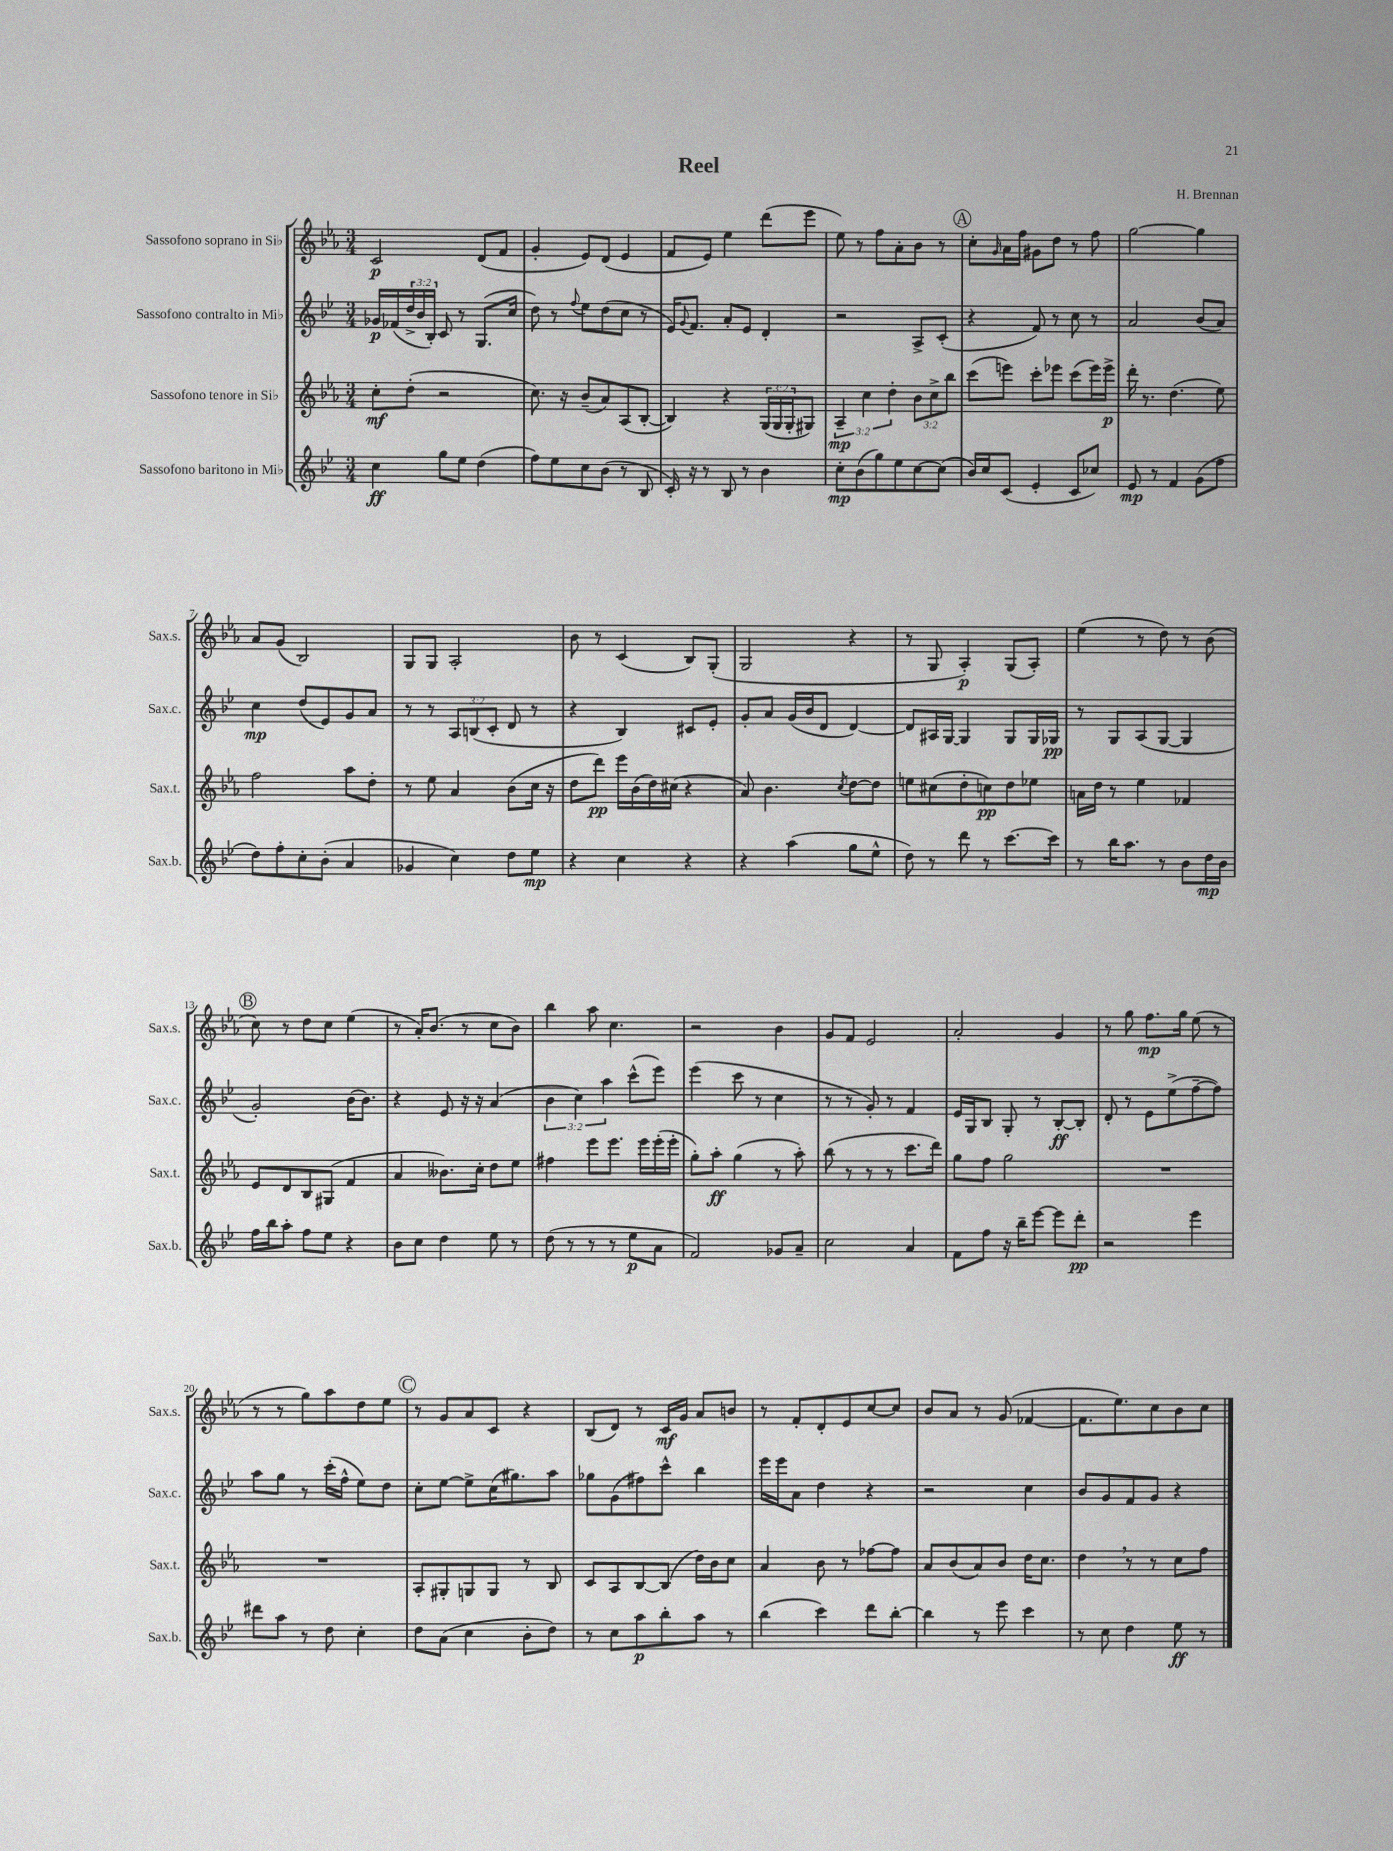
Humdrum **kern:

**kern	**kern	**kern	**kern
*staff4	*staff3	*staff2	*staff1
*clefG2	*clefG2	*clefG2	*clefG2
*k[b-e-]	*k[b-e-a-]	*k[b-e-]	*k[b-e-a-]
*M3/4	*M3/4	*M3/4	*M3/4
4cc\	8cc'\L	16g-/LL	2c/
.	.	(16f-/	.
.	(8dd'\J	24dd^/	.
.	.	24b-/	.
.	.	24B-'/JJ)	.
8gg\L	2r	8c/	.
8ee-\J	.	8r	.
(4dd\	.	(8.G/L	(8d/L
.	.	.	8f/J
.	.	16cc/Jk	.
=	=	=	=
8ff\L)	8.cc\)	8dd\)	4g'/
8ee-\	.	8r	.
.	16r	.	.
.	.	8qqff/	.
8cc\	(8b-~/L	8ee-\L	8e-/L)
(8b-\J	8a-/)	(8dd\	(8d/J
8r	(8A-/	8cc\J	4e-/
8B-/	[8B-'/J	8r	.
=	=	=	=
16c'/)	4B-/])	16e-/LK)	8f/L
.	.	8qqg/	.
16r	.	8.f/J	.
8r	.	.	8e-/J)
8B-/	4r	8a'/L	4ee-\
8r	.	8e-/J	.
4b-\	(24G/LL	4d'/	(8ddd\L
.	24G/	.	.
.	24G'/J	.	.
.	8G#/J)	.	8eee-\J
=	=	=	=
8cc'\L	6A-~/	2r	8ee-\)
(8b-\	.	.	8r
.	6cc\	.	.
8gg\)	.	.	8ff\L
.	6dd'\	.	.
8ee-\	.	.	8a-'\
[8cc\	12b-\L	8A^/L	8b-\J
.	12cc^\	.	.
(8cc\]J	.	(8c'/J	8r
.	12bb-\J	.	.
=	=	=	=
16b-/LL)	(8ccc\L	4r	8cc'\L
16cc/J	.	.	.
.	.	.	16qqg/
(8c/J	8eee\J)	.	16a-\L
.	.	.	16ff\JJ
4e-'/	8ccc'\L	8f/)	8g#\L
.	8eee-\J	8r	8dd\J
8c/L	(8ccc\L	8cc\	8r
8cc-/J)	16eee-\L)	8r	8ff\
.	16eee-^\JJ	.	.
=	=	=	=
8e-/	16ddd'\	2a/	[2gg\
.	8.r	.	.
8r	.	.	.
4f/	(4.dd\	.	.
(8g\L	.	(8b-/L	4gg\]
8ff\J	8ee-\)	8a/J)	.
=	=	=	=
8dd\L)	2ff\	4cc\	8a-/L
8ff'\	.	.	(8g/J
8cc'\	.	(8dd/L	2B-/)
(8b-'\J	.	8e-/)	.
4a/	8aa-\L	8g/	.
.	8dd'\J	8a/J	.
=	=	=	=
4g-/	8r	8r	8G/L
.	8ee-\	8r	8G/J
4cc\)	4a-/	12A/L	2A-'/
.	.	(12B/	.
.	.	12c'/J	.
8dd\L	(8b-\L	8d/	.
8ee-\J	16cc\Jk	8r	.
.	16r	.	.
=	=	=	=
4r	8dd\L	4r	8b-\
.	8ddd\J)	.	8r
4cc\	16eee-\LL	4B-/)	(4c/
.	(16b-\	.	.
.	16dd\)	.	.
.	(16cc#\JJ	.	.
4r	4r	8c#/L	8B-/L)
.	.	8e-'/J	(8G'/J
=	=	=	=
4r	8a-/)	8g'/L	2G/
.	4.b-\	8a/J	.
(4aa\	.	(16g/LL	.
.	.	16b-/J	.
.	.	8d/J	.
.	8qcc/	.	.
8gg\L	[8dd\L	[4d/)	4r
8ee-^^\J	8dd\]J	.	.
=	=	=	=
8dd\)	8ee\L	8d/]L	8r
8r	(8cc#\	16A#/L	8G/
.	.	[16G/JJ	.
8ddd\	8dd'\	4G/]	4A-'/)
8r	8cc\)	.	.
[8.ccc\L	8dd\	8G/L	(8G/L
.	8ee-\J	16G/L	8A-'/J)
16ccc\]Jk	.	16G-/JJ	.
=	=	=	=
8r	16a\LL	8r	(4ee-\
.	16dd\JJ	.	.
16bb-\LK	8r	8G/L	.
8.aa\J	.	.	.
.	4ee-\	(8A/	8r
8r	.	[8G/J	8dd\)
8b-\L	4f-/	4G/]	8r
16dd\L	.	.	(8b-\
16b-\JJ	.	.	.
=	=	=	=
16ff\LL	8e-/L	2g'/)	8cc\)
16bb-\J	.	.	.
8aa'\J	8d/	.	8r
8ff\L	8B-/	.	8dd\L
8ee-\J	(8G#/J	.	8cc\J
4r	4f/	(16b-\LK	(4ee-\
.	.	8.b-\J)	.
=	=	=	=
8b-\L	4a-/	4r	8r
8cc\J	.	.	16a-'/LK)
.	.	.	(8.b-/J
4dd\	8.b--\L)	8e-/	.
.	.	16r	8r
.	16cc'\Jk	16r	.
8ee-\	8dd\L	(4a/	8cc\L
8r	8ee-\J	.	8b-\J)
=	=	=	=
(8dd\	4ff#\	6b-\	4bb-\
8r	.	.	.
.	.	6cc\)	.
8r	8eee-\L	.	8aa-\
.	.	6aa\	.
8r	8.eee-\J	.	4.cc\
8ee-\L	.	(8ccc^^\L	.
.	16eee-\LL	.	.
8a\J	(16eee-'\	8eee-\J)	.
.	16eee-'\JJ	.	.
=	=	=	=
2f/)	8gg'\L)	(4eee-\	2r
.	8aa-'\J	.	.
.	(4gg\	8ccc\	.
.	.	8r	.
8g-/L	8r	4cc\	4b-\
8a~/J	8aa-'\)	.	.
=	=	=	=
2cc\	(8bb-\	8r	8g/L
.	8r	8r	8f/J
.	8r	8g'/)	2e-/
.	8r	8r	.
4a/	8.ccc\L	4f/	.
.	16ddd\Jk)	.	.
=	=	=	=
8f\L	8gg\L	16e-/LL	2a-'/
.	.	16G/J	.
8ff\J	8ff\J	8B-/J	.
16r	2gg\	8G'/	.
16bb-~\LK	.	.	.
[8eee-\J	.	8r	.
8eee-\]L	.	[8B-'/L	4g/
8ddd'\J	.	8B-'/]J	.
=	=	=	=
2r	2.r	8d'/	8r
.	.	8r	8gg\
.	.	8e-\L	8.ff\L
.	.	(8ee-^\	.
.	.	.	16gg\Jk
4eee-\	.	[8ff~\	(8ee-\
.	.	8ff\]J)	8r
=	=	=	=
8ddd#\L	2.r	8aa\L	8r
8aa\J	.	8gg\J	8r
8r	.	8r	8gg\L)
8dd\	.	(16ccc'\LL	8aa-\
.	.	16ff^^\JJ	.
4cc'\	.	8ee-\L)	8dd\
.	.	8dd\J	8ee-\J
=	=	=	=
8dd\L	8A-'/L	8cc'\L	8r
(8a\J	8G#'/	[8ee-\J	8g/L
4cc\	8G/	8ee-^\]L	8a-/
.	8G/J	(16cc\K	8c/J
.	.	8.gg#\)	.
8b-'\L	8r	.	4r
8dd\J)	8B-/	8aa\J	.
=	=	=	=
8r	8c/L	8gg-\L	(8B-/L
8cc\L	8A-/	(8g\	8d/J)
8aa\	[8B-/	8ff#\)	8r
8bb-'\	(8B-/]J	8ccc^^\J	16c/LL
.	.	.	16g/JJ
8aa\J	16dd\LL)	4bb-\	8a-/L
.	16b-\J	.	.
8r	8cc\J	.	8b/J
=	=	=	=
(4bb-\	4a-/	16eee-\LL	8r
.	.	16eee-\J	.
.	.	8a\J	8f'/L
4ccc\)	8b-\	4dd\	8d'/
.	8r	.	8e-/
8ddd\L	[8ff-\L	4r	[8cc/
[8bb-'\J	8ff-\]J	.	8cc/]J
=	=	=	=
4bb-\]	8a-/L	2r	8b-/L
.	(8b-/	.	8a-/J
8r	8a-/)	.	8r
8eee-\	8b-/J	.	(8g/
4ccc\	16dd\LK	4cc\	[4f-/
.	8.cc\J	.	.
=	=	=	=
8r	4dd\	8b-/L	8.f-\]L
8cc\	.	8g/	.
.	.	.	8.ee-\)
4dd\	8r	8f/	.
.	8r	8g/J	8cc\
8ee-\	8cc\L	4r	8b-\
8r	8ff\J	.	8cc\J
==	==	==	==
*-	*-	*-	*-
